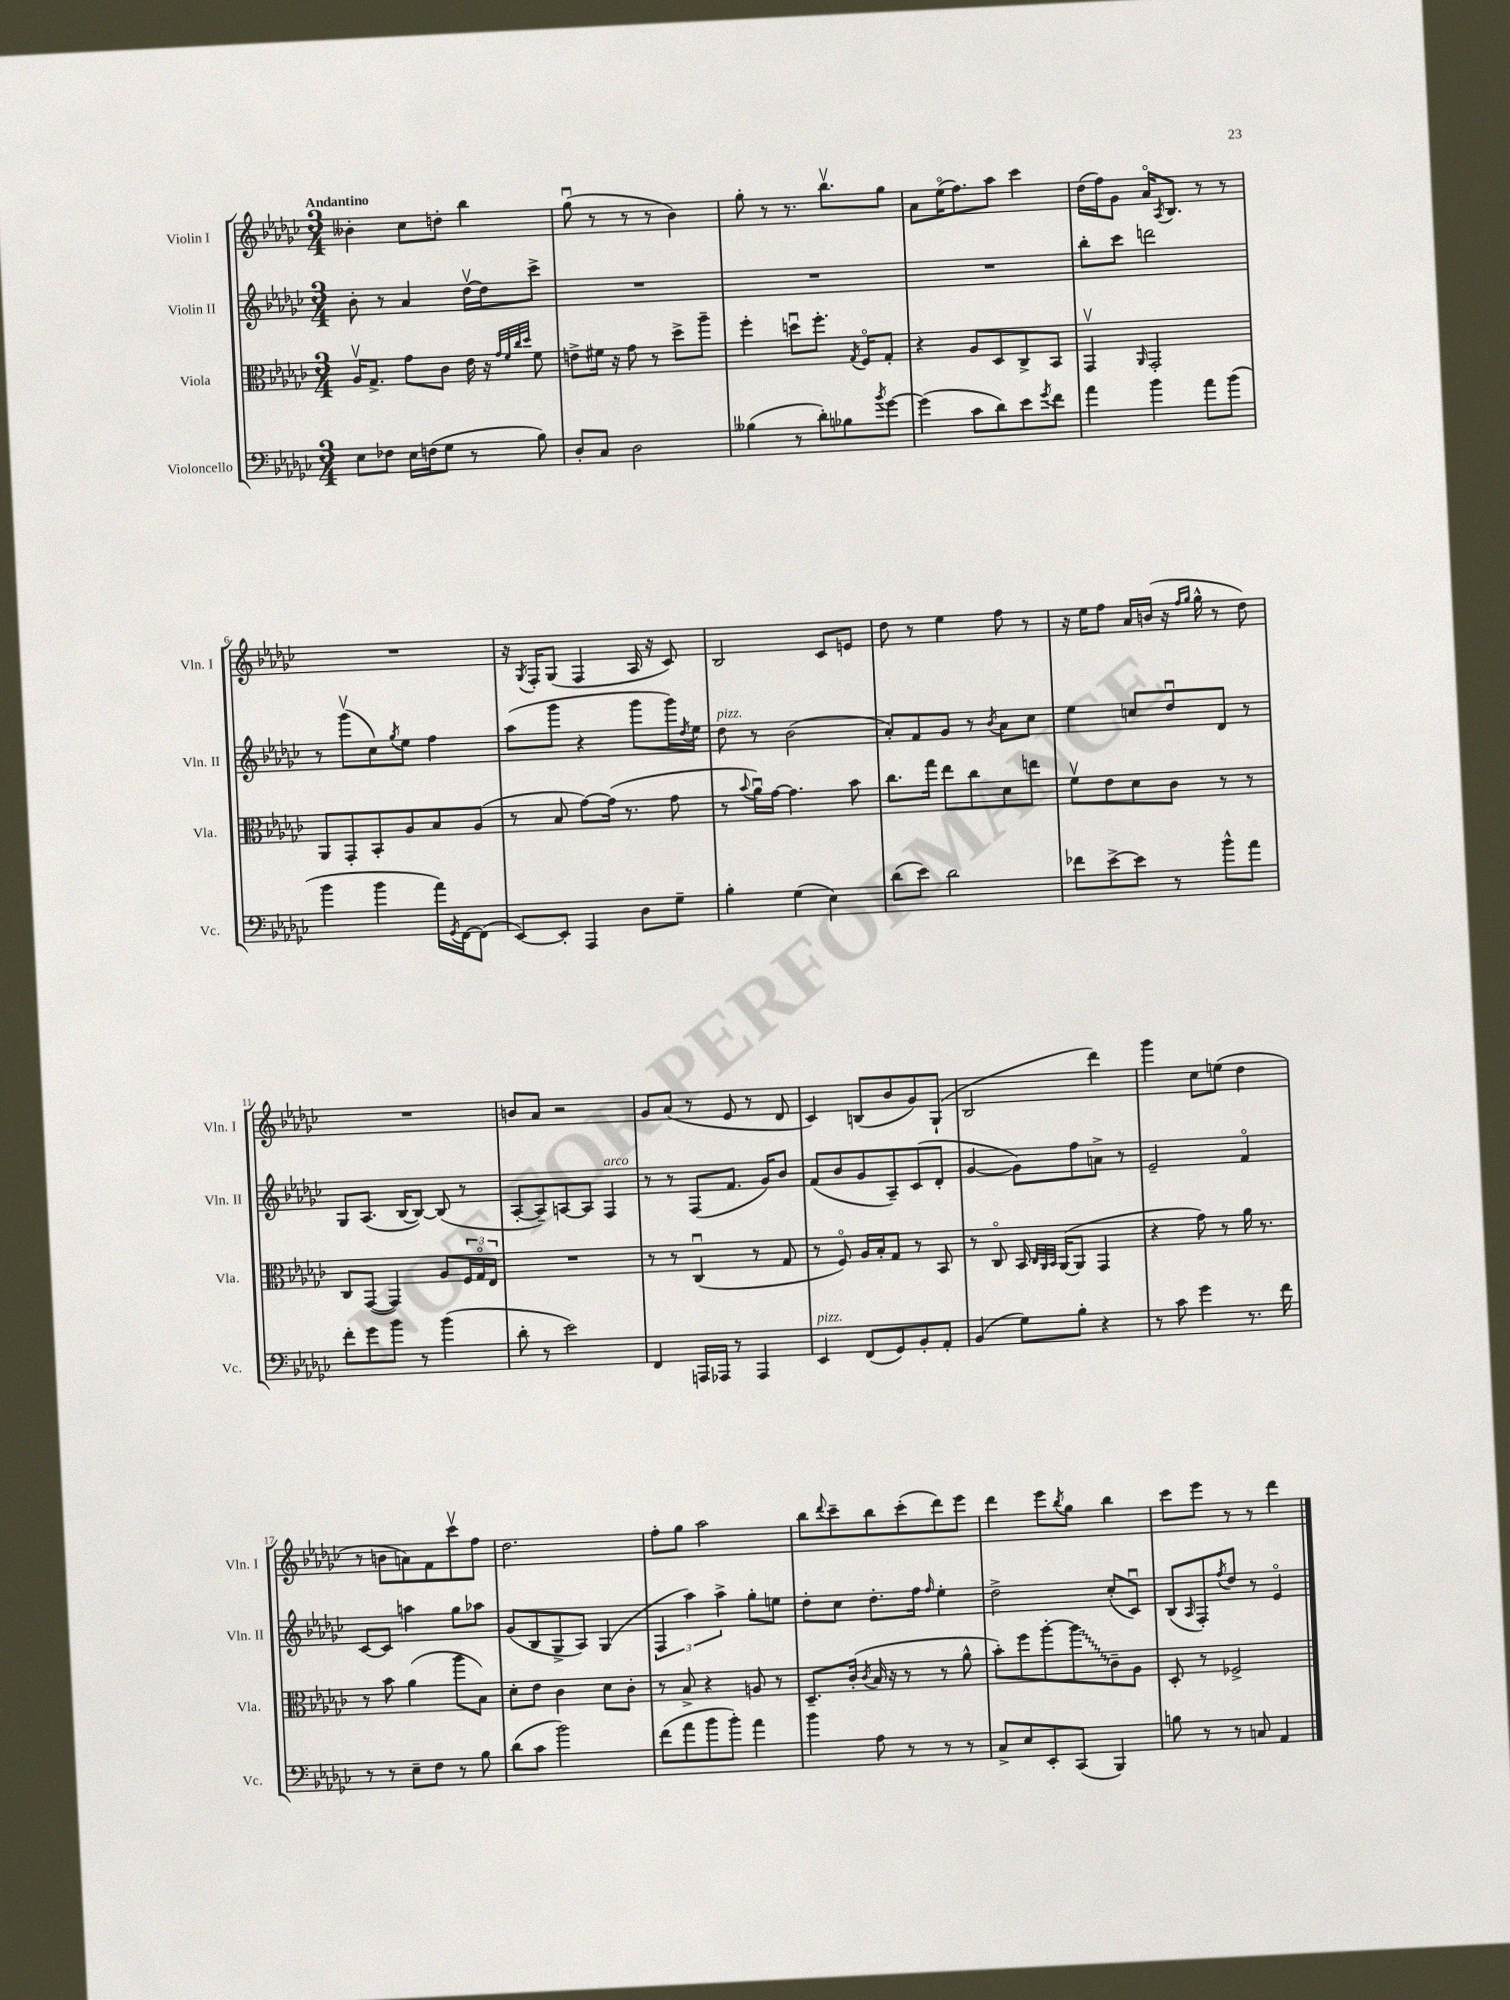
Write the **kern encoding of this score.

**kern	**kern	**kern	**kern
*staff4	*staff3	*staff2	*staff1
*clefF4	*clefC3	*clefG2	*clefG2
*k[b-e-a-d-g-c-]	*k[b-e-a-d-g-c-]	*k[b-e-a-d-g-c-]	*k[b-e-a-d-g-c-]
*M3/4	*M3/4	*M3/4	*M3/4
8E-	16A-v	8b-'	4b--'
.	8.G-^	.	.
8F-	.	8r	.
16E-	8g-	4a-	8cc-
(16F	.	.	.
8G-	8c-	.	8dd'
8r	16e-	[16dd-v	4bb-
.	16r	16dd-]	.
.	32qqg-	.	.
.	32qqf	.	.
.	32qqcc-	.	.
.	32qqdd-	.	.
8B-)	8f	8ccc-^	.
=	=	=	=
8D-'	8e^	2.r	(8gg-u
8C-	16f#	.	8r
.	16r	.	.
2D-	8g-	.	8r
.	8r	.	8r
.	8dd-^	.	4b-)
.	8aa-~	.	.
=	=	=	=
(4B--	4ff'	2.r	8gg-'
.	.	.	8r
8r	8ddu	.	8.r
8d-')	8.ff'	.	.
.	.	.	8.bb-v
8B-	.	.	.
.	8qG-	.	.
.	16Fo	.	.
8qb-	.	.	.
[8g-	8G-'	.	8gg-
=	=	=	=
(4g-]	4r	2.r	8a-
.	.	.	(16ee-o
.	.	.	8.ff)
8c-	8A-	.	.
8d-)	8D-	.	8aa-
8e-	8C-^	.	4ccc-
8qg-	.	.	.
8f	8BB-	.	.
=	=	=	=
4a-	4GG-v	8bb-'	(16dd-
.	.	.	16ff)
.	.	8ccc-	8g-
.	16qqAA-	.	.
4b-	2GG-'	2ddd	16a-o
.	.	.	8qA-
.	.	.	8.B-
8a-	.	.	8r
(8b-	.	.	8r
=	=	=	=
4b-	8AA-	8r	2.r
.	8GG-'	(8ggg-v	.
4b-	8BB-'	8cc-)	.
.	.	8qgg-	.
.	8A-	8ee-	.
16a-)	8B-	4ff	.
8qGG-	.	.	.
[16FF	.	.	.
(8FF]	(8A-	.	.
=	=	=	=
[8EE-)	8r	(8aa-	16r
.	.	.	8qG-
.	.	.	16F'
8EE-']	8B-	8ggg-	(8G-
4AAA-	[8g-)	4r	4F
.	(16g-]	.	.
.	8.r	.	.
8D-	.	8ggg-	16A-
.	.	.	16r
8G-~	8g-	16ggg-)	8c-)
.	.	8qdd-	.
.	.	16ee-	.
=	=	=	=
4B-'	8r	8dd-	2B-
.	8qqb-	.	.
.	16a-u)	8r	.
.	[16g-	.	.
(4G-	4.g-]	(2b-	.
4E-)	.	.	8c-
.	8b-	.	8e
=	=	=	=
(8d-	8.cc-	8a-')	8dd-
8e-)	.	8f	8r
.	16gg-	.	.
2d-	8ee-	8g-	4ee-
.	8cc-	8r	.
.	.	8qb-	.
.	8d-	8a-	8ff
.	8ee	8cc-	8r
=	=	=	=
8f-	8fv	4ee-	16r
.	.	.	16ee-
[8e-^	8e-	.	8ff
8e-]	8d-	8cc	16a-
.	.	.	(16b
8r	8c-	8dd-u	16r
.	.	.	16qqff
.	.	.	16qqgg-
.	.	.	16gg-^^
8b-^^	8r	8d-	8r
8a-	8r	8r	8dd-)
=	=	=	=
8f'	8C-	8G-	2.r
8g-	([8GG-	(8.A-	.
8b-	4GG-])	.	.
.	.	[16B-	.
8r	.	8B-_)	.
(4b-	8A-	(8B-]	.
.	24F	8r	.
.	24G-o	.	.
.	24E-	.	.
=	=	=	=
8d-'	2.r	[8A-'	8b
8r	.	8A-~])	8a-
2e-)	.	[8A	2r
.	.	8A]	.
.	.	4F	.
=	=	=	=
4FF	8r	8r	8g-
.	8r	8r	(8a-
16AAA	(4C-u	(8F	8r
16AAA-	.	.	.
8r	.	8.f	8e-
4AAA-	8r	.	8r
.	.	16g-)	.
.	8G-	8b-	8d-
=	=	=	=
4EE-	8r	(8f	4c-)
.	8Fo)	8b-	.
(8FF	16A-	8g-	(8B
.	16B-'	.	.
8GG-)	8G-	8A-~)	8b-
8BB-'	8r	(8c-	8g-)
8AA-'	8BB-	8d-'	(8G-`
=	=	=	=
(4BB-	8r	[4g-	2B-
.	8C-o	.	.
8G-)	16BB-	8g-])	.
.	32qqC-	.	.
.	32qqAA-	.	.
.	32qqBB-	.	.
.	([16AA-	.	.
8B-'	8AA-]	8ff	.
4r	4GG-	8a^	4ddd-)
.	.	8r	.
=	=	=	=
8r	4r	2e-~	4ggg-
8c-	.	.	.
4g-	8g-)	.	8cc-
.	8r	.	(8ee
8.r	16a-	4fo	4dd-
.	8.r	.	.
16f	.	.	.
=	=	=	=
8r	8r	[8c-	8r
8r	8b-	8c-]	8b
8E-~	(4a-	4aa	8a)
8F	.	.	8f
8r	8aa-	8gg-	8ccc-v
8B-	8B-)	8aa-	8ff
=	=	=	=
(8d-	8d-'	(8g-	2.dd-
8c-	8e-	8B-	.
2b-)	4c-	8G-^	.
.	.	8A-)	.
.	8d-	(4G-	.
.	8c-'	.	.
=	=	=	=
(8f	8r	6F	8ff'
8a-	8B-^	.	8gg-
.	.	6aa-)	.
8b-	4r	.	2aa-
.	.	6aa-^	.
8b-')	.	.	.
4a-	8A	8gg-'	.
.	8r	8ee	.
=	=	=	=
4b-	8.D-~	8dd-'	8bb-
.	.	.	8qqddd-
.	.	8cc-	8ccc-~
.	(16c-'	.	.
.	8qc-	.	.
8A-	16B-	8.dd-'	8bb-
.	16r	.	.
8r	8r	.	(8ccc-'
.	.	16ff	.
.	.	16qqff	.
8r	8r	4ee-'	8ddd-)
8r	8a-^^	.	8eee-
=	=	=	=
8C-^	8b-')	2dd-^	4ddd-
8E-	8ff	.	.
8EE-'	[8aa-'	.	8eee-
.	.	.	8qbb-
(8CC-	8aa-]	.	8gg-
4BBB-)	8c-~	(8cc-'	4bb-
.	8A-	8c-u)	.
=	=	=	=
8B	8D-'	(8B-	8ccc-
.	.	16qqA-	.
8r	8r	8F')	8eee-
.	.	8qff	.
8r	2F-^	8dd-	8r
8C	.	8r	8r
4AA-	.	4e-o	4ddd-
==	==	==	==
*-	*-	*-	*-
